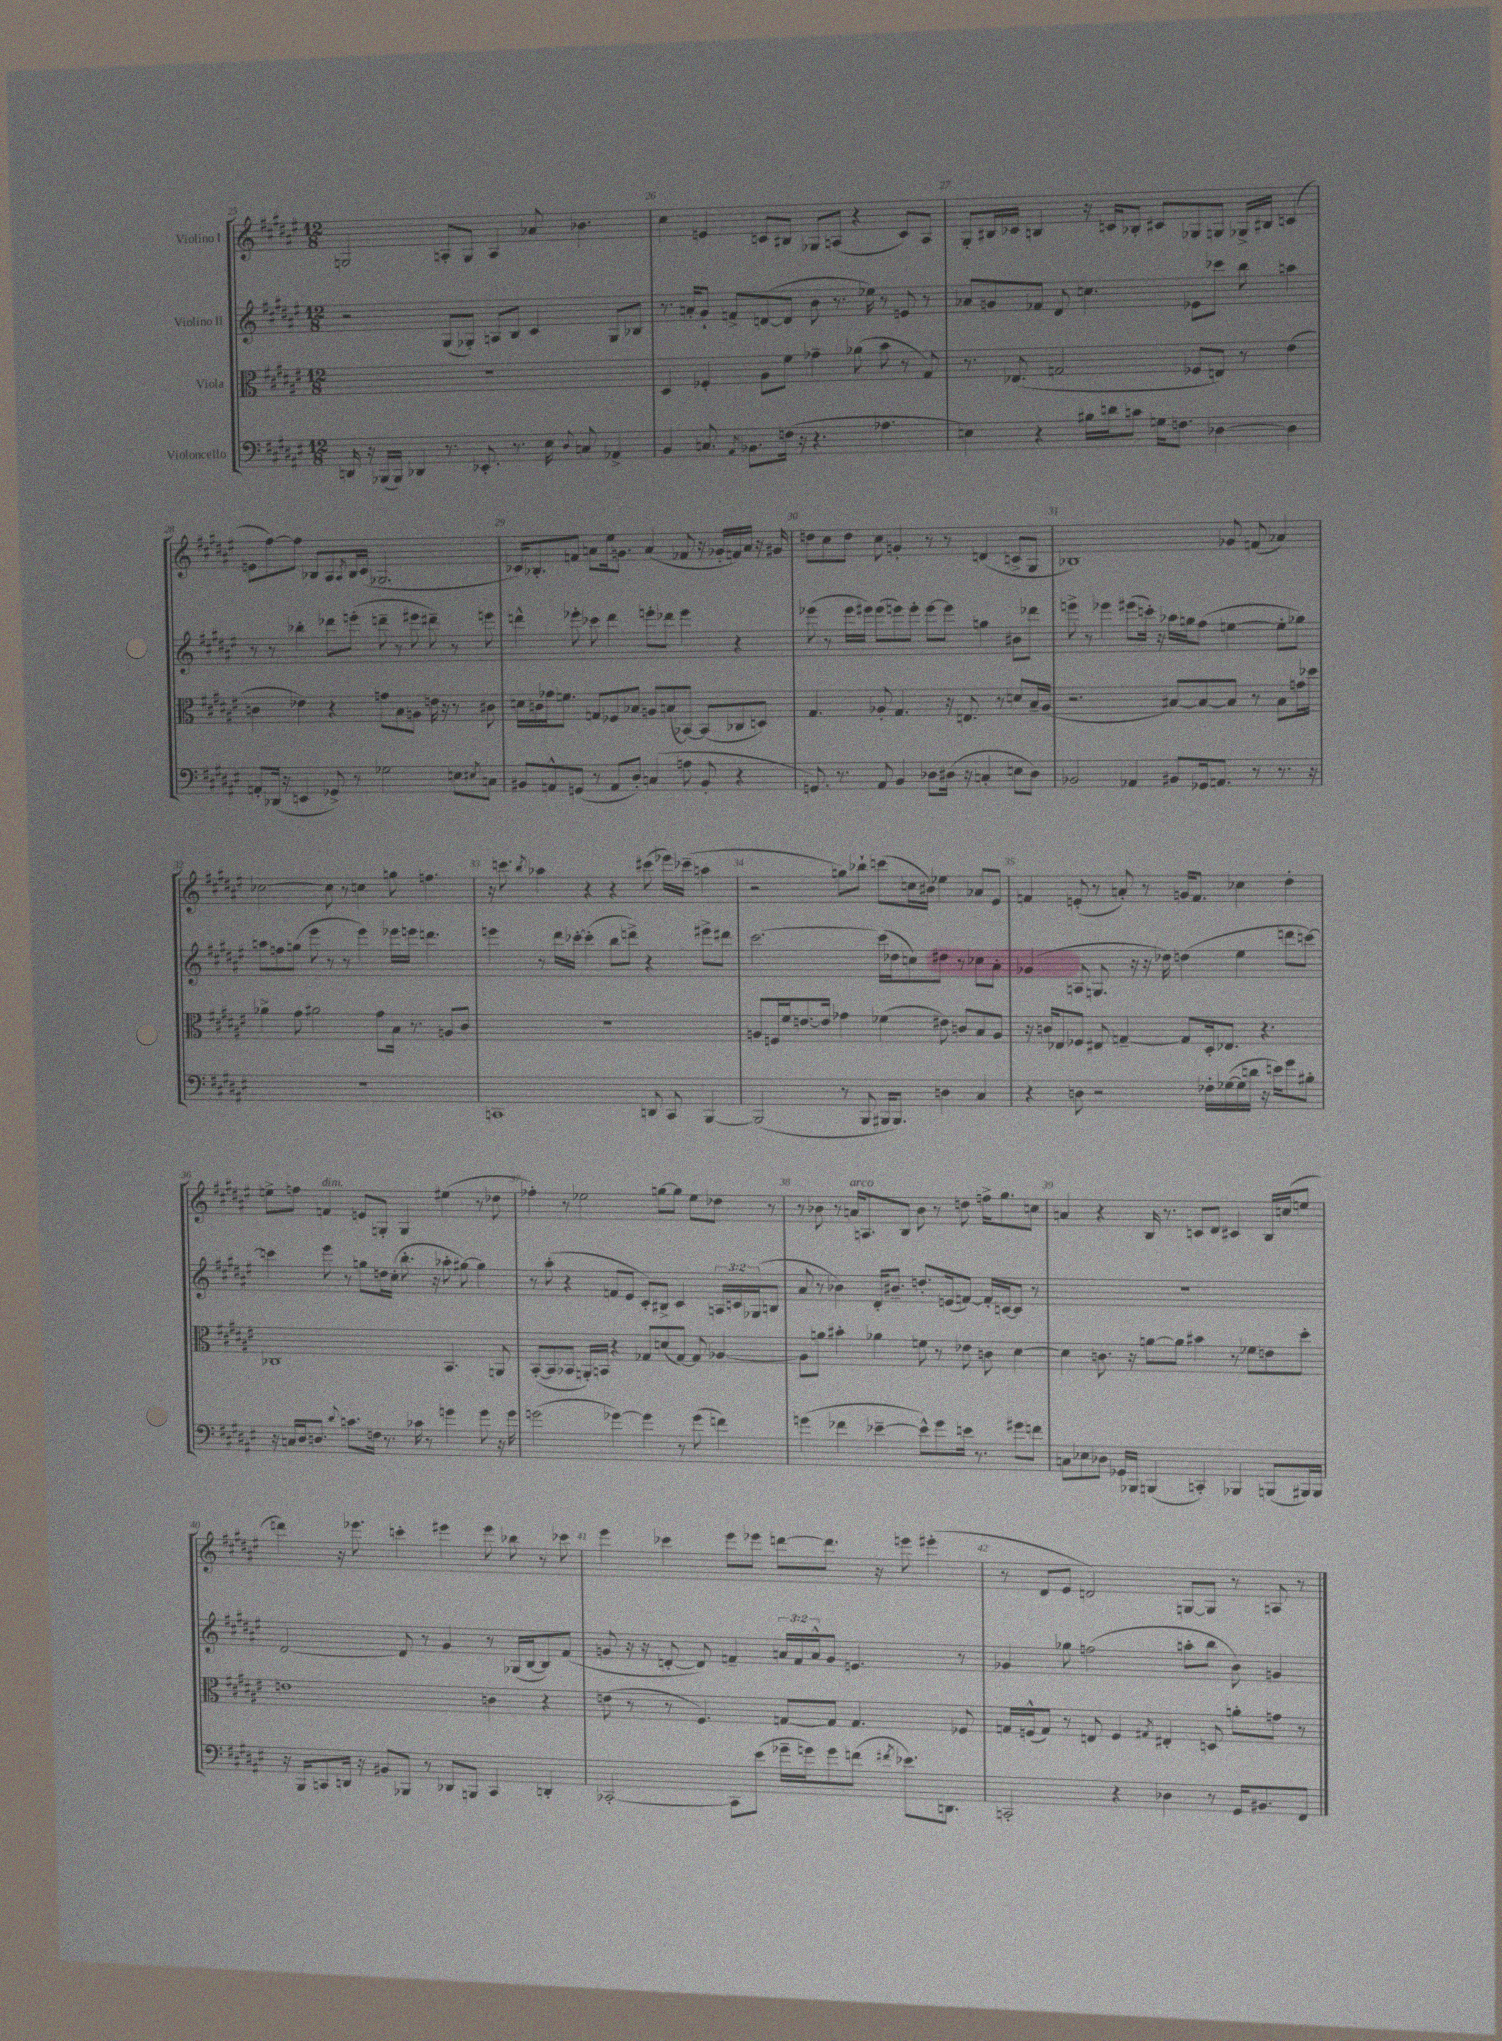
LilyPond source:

<<
\new StaffGroup <<
\new Staff = "s0" \with { instrumentName = "Violino I" } {
    \clef treble \key fis \major \numericTimeSignature \time 12/8
    g2 a8-. g8 a4 aes'8 bes'4. |
    cis''4 e'4 c'8 bis8 ges8 a8( r4 c'8) a8 |
    gis8-. bis16 ces'16 b4 r16 c'16 bes8-. cis'8 ges8 g8 ges16-> bis16 c'4( |
    e'8 fis''8~) fis''8 bes8 ais8 \acciaccatura { ais8 } bes16 cis'16( ges2. |
    ces'16) bes8.-. f'8 a'8 eis''16 g'8. a'4( fes'8 r16 ges'16-. f'16) a'16 r16 gis'16 |
    d''8 cis''8 d''8 cis''8 g'4-. r8 r8 d'4( c'8-> gis8 |
    bes1) ges'8 f'8( aes'4) |
    ces''2~ ces''8 r8 c''4 g''8 f''4. |
    r16 c'''8. \acciaccatura { b''8 } aes''4 r4 r4 cis'''8( ees'''16) ces'''16--( a''4 |
    r2 g''8) bes''8-! c'''8( c''16 bis'16) ees''4 aes'8 eis'8 |
    f'4 e'8-.( r8 a'8-.) r8 g'16 f'8. ces''4 dis''4-. |
    e''8-> f''8 f'4^\markup { \italic "dim." } e'8 g8-. g4 eis''4( r8 des''8 |
    fes''4-.) r8 ees''2 g''8~ g''8 ees''8 des''8 r8 |
    r8 bes'8 r8 a'16^\markup { \italic "arco" } a8. b8 bes'8 r8 d''8 f''16-> gis''8. c''8 |
    a'4 r4 b16 r8. c'8 dis'8 cis'4 b16 c''16( e''8 |
    d'''4) r16 ees'''8. c'''4-. eis'''4 eis'''8 bes''8 r8 ces'''8 |
    eis'''4 ces'''4 eis'''8 ees'''8 d'''8~ d'''8. r16 e'''8 eis'''4-.( |
    r8 dis'8 eis'8 d'2) g8~ g8 r8 a8 r8 \bar "|." |
}
\new Staff = "s1" \with { instrumentName = "Violino II" } {
    \clef treble \key fis \major \numericTimeSignature \time 12/8 \override Staff.TupletNumber.text = #tuplet-number::calc-fraction-text
    r2 gis8( ges8-.) a8 b8 cis'4 ges8 bes8 |
    r8. a'16-. gis'8-! f'8-> d'8~( d'8 b'8 r8. ees''16) r8 e'8 r8 |
    aes'8 g'8 fes'8 dis'8 c''4. ees'8 ces'''8 b''8 a''4 |
    r8 r8 bes''4-. des'''8 e'''8-.( d'''8-- r8 eis'''8 dis'''8--) r8 e'''8 |
    d'''4-^ ees'''8-. ces'''8 d'''4 e'''8-. des'''8 e'''4 r4 |
    ees'''8( r8 ees'''16 eis'''16) eis'''8( e'''8) e'''8-. e'''8~ e'''8 g''4 bis'8 des'''8 |
    e'''8-> r8 ees'''4 eis'''8( c'''16-.) r16 aes''16 g''16 fis''8( e''4~ e''8-. ges''8) |
    a''8 f''8 g''8( eis'''8 r8 r8 eis'''4) ees'''16 e'''16 d'''4. |
    e'''4 r8 dis'''16 ces'''16~-. ces'''4-.( b''8 d'''8->) r4 eis'''8-> dis'''8 |
    cis'''2.~ cis'''16( des''16 c''8) dis''8 r8 ces''8 ais'8-. |
    ges'4( a8 g8. r16 r16 des''16) d''4( eis''4 d'''8 c'''8~) |
    c'''4 eis'''8 r8 g''8 d''16 cis''16-.( b''8.-. r16 aes''8-. gis''8~) gis''4 |
    r8 ais''8-.( r4 f'8 eis'8 cis'8-.) bis8-> cis'4 \tuplet 3/2 { a16 c'16 ges16( } b8 |
    ais'8 r8 bes'4) dis'16-. bis'8.-- d''8.-. e'16( f'8~) f'16-. c'16~ c'8 r8 |
    R1. |
    dis'2~ dis'8 r8 gis'4 r8 ges16( b16~ b8) fis'8( |
    g'8 r16 r16 d'8~-. d'8) f'4-- \tuplet 3/2 { a'16 f'16 a'16-^ } g'8 e'4. r8 |
    ges'4 ges''8 f''2( a''8-. b''8 b'8) g'4 \bar "|." |
}
\new Staff = "s2" \with { instrumentName = "Viola" } {
    \clef alto \key fis \major \numericTimeSignature \time 12/8
    R1. |
    dis4 fes4-. ais8 fis'8 ges'4-- aes'8( b'8 r8 gis8) |
    r8. ees8.( g2 fes8 e8) r8 eis'4( |
    c'4 ees'4) r4 g'8 b8 a8 e'16 r16 r8 cis'8 |
    d'16 c'16 ges'16 f'8. g8 fes8 bes8 a8 b8( bes,8~) bes,8( ces8 d8) |
    gis4. aes8-. gis4. r16 e8. r8 d'8 b16-- aes16( |
    r2. bis8~) bis8~ bis8 r8 bis8 g'16 des''16 |
    aes'4-> gis'8 ais'2 gis'8 b16 r8. a8 cis'8 |
    R1. |
    a8 f16 fis'16 e'8.~ e'16 ges'4 fes'4( eis'8) c'8 b8 a8 |
    r16 c'16 ees8 fes8 eis8 g4~-- g8 dis16-. ees8. r4. |
    ces1 b,4. a,8 |
    b,8~-.( b,8 bes,8 a,16-.) b,16 r4 ges8 d'8( ges8~) ges8 aes4~ |
    aes8 a'8 bis'4-. aes'4 f'8 r8 ees'8 c'8 dis'4~ |
    dis'4 c'8. r16 a'8~ a'8 bis'4 r8 fes'8 e'8 dis''8-. |
    e'1 c'4 r4 |
    e'8( r8 r8 fis4.) g8~ g8 g4. fes8 |
    g16 f16-^( g8) r8 e8 f4 \acciaccatura { gis8 } eis4-. d8 a'8-. g'8 r8 \bar "|." |
}
\new Staff = "s3" \with { instrumentName = "Violoncello" } {
    \clef bass \key fis \major \numericTimeSignature \time 12/8
    d,16 r16 bes,,16( bes,,16) des,4 r8. ees,8.-. r8. eis16 \appoggiatura { dis8 } c8 aes,4-> |
    b,4 c8. \acciaccatura { ais,8 } bes,8. f16( r16 r4. aes4. |
    e4) r4 bis16 d'16 c'8 g16 f8. des4~ des4 |
    a,8-. des,16( r16 e,4 ges,8->) r8 ges2 e8 \acciaccatura { eis8 } c8 |
    bis,8 a,8-^ g,8( r8 a,8 dis8-.) c4( a8 bis,8-. r4 |
    g,8.) r8. ais,8 b,4 des8 dis16( r16 c4-. e8 dis8) |
    bes,2 aes,4 bis,8 ges,16 a,8. r8 r8. r16 |
    R1. |
    c,1 d,8 c,8 b,,4~ |
    b,,2( r8 b,,8 bis,,16 bis,,8.) d4 cis4 |
    r4 d8 r2 fes16-. ges16~( ges16 d'16 r16 e'16) gis'8 bis8-. |
    r16 c16 dis16 d8. \appoggiatura { dis'8 } c'8. f16 r8. ces'16 r8 g'4 g'8 r16 g'16 |
    g'2( ges'4~) ges'4 r8 ges'8( f'4) |
    g'4( fes'4 ees'4~-- ees'8-^) g'8 e'16 r8. gis'8 f'8 |
    c8 ees8 des8 ges,16 bes,,16 b,,4( c,4-.) bes,,4 b,,8( bis,,16) bis,,16 |
    r16 b,,16 c,8 d,16 r16 bis,8 bes,,8 r8 des,8 b,,8 c,4 d,4-. |
    ces,2~-. ces,8 eis'8( ges'16-- g'16) g'8 f'8( \acciaccatura { fis'8 } ees'8.) d,8. |
    c,2-. r4 des4 r8 gis,16 bis,8. fis,8 \bar "|." |
}
>>
>>
\layout { \context { \Score currentBarNumber = #25 \override BarNumber.break-visibility = ##(#f #t #t) barNumberVisibility = #all-bar-numbers-visible } }
